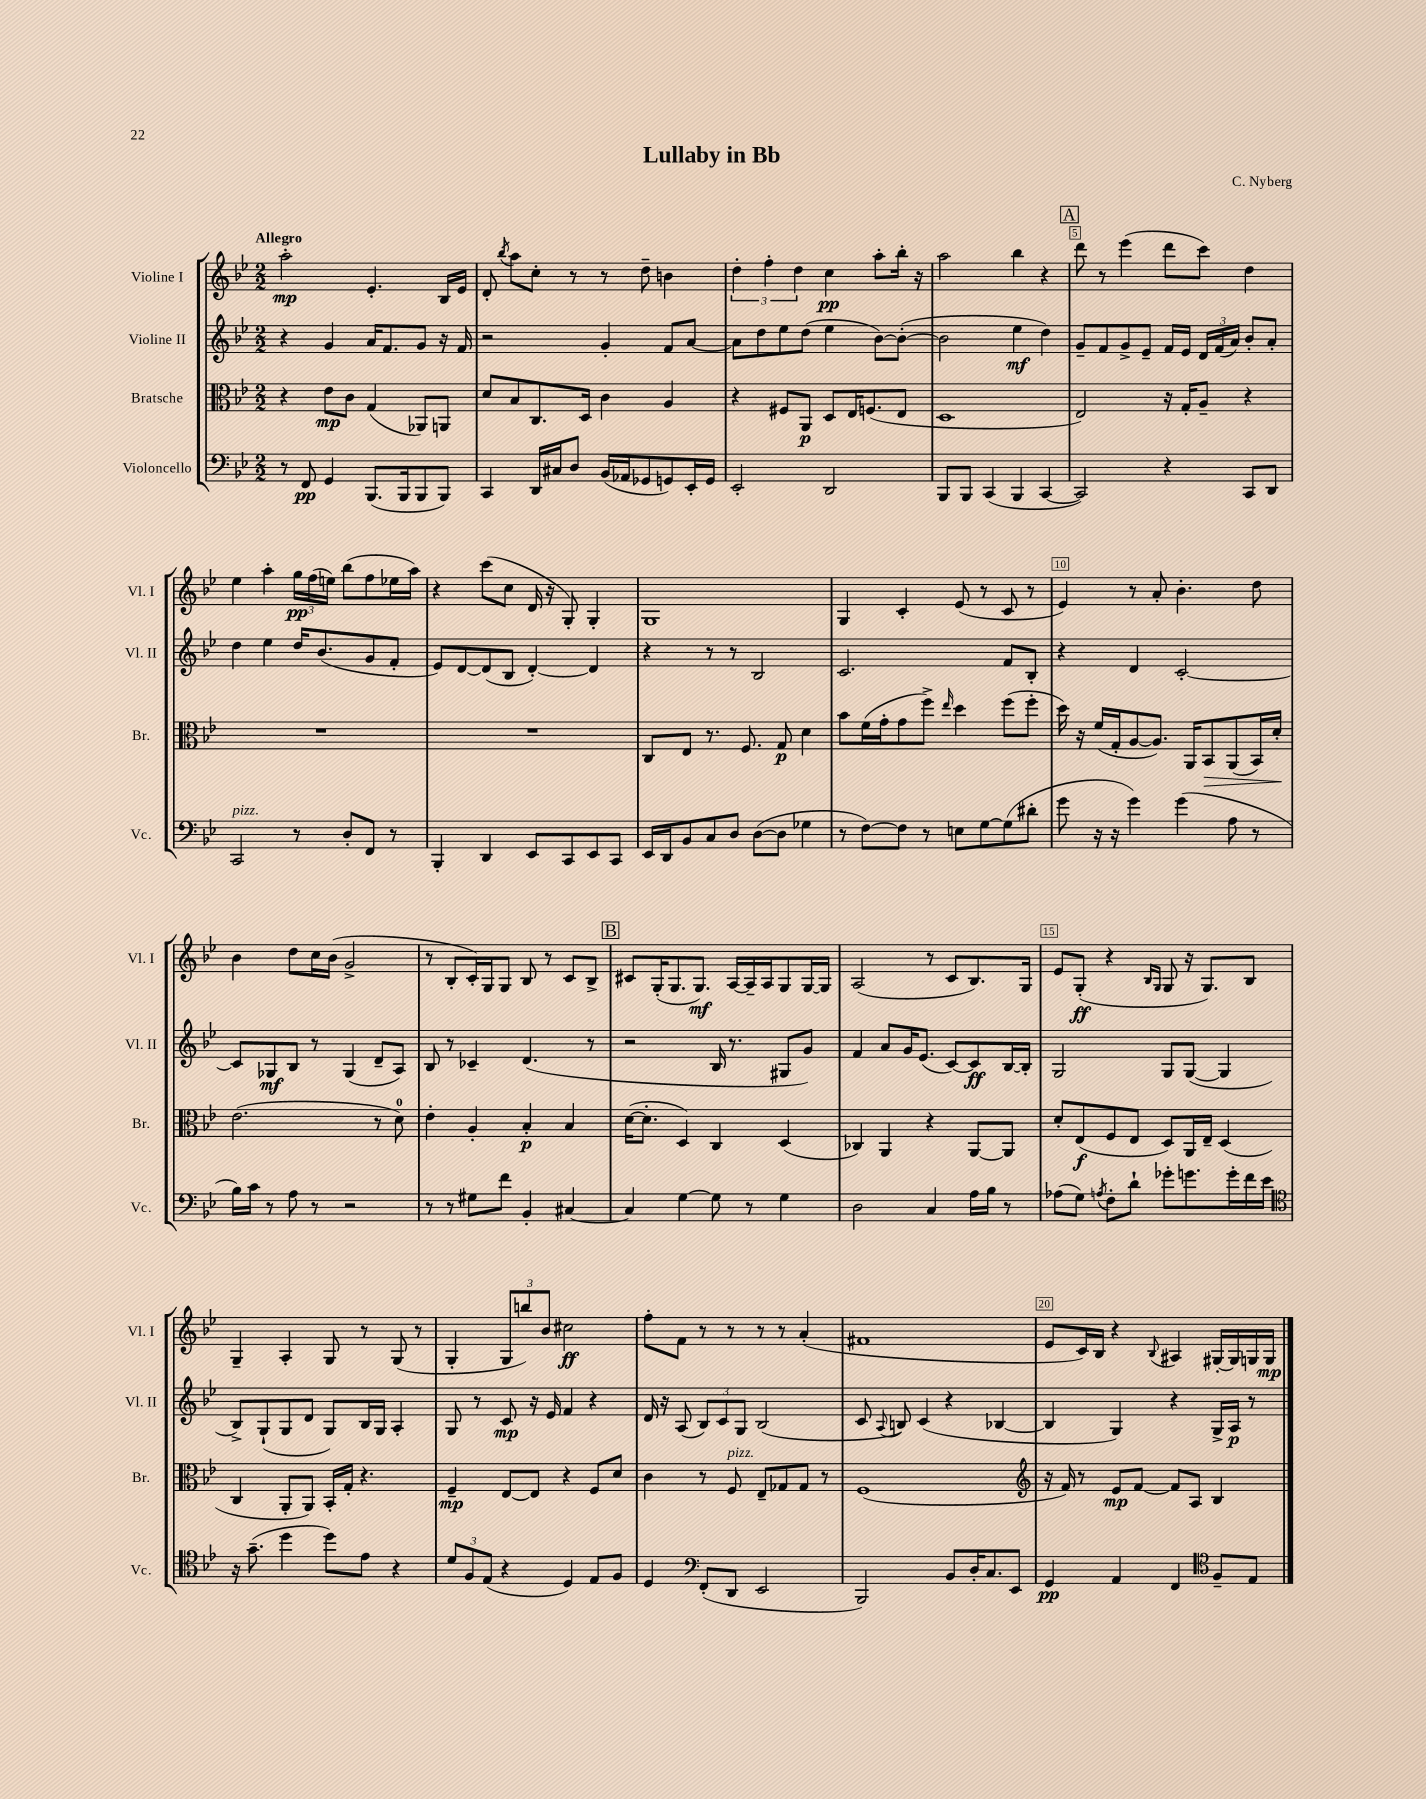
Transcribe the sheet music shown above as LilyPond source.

\header { title = "Lullaby in Bb" composer = "C. Nyberg" }
<<
\new StaffGroup <<
\new Staff = "s0" \with { instrumentName = "Violine I" shortInstrumentName = "Vl. I" } {
    \clef treble \key bes \major \numericTimeSignature \time 2/2 \tempo "Allegro"
    \autoBeamOff a''2-.\mp ees'4.-. bes16[ ees'16] |
    d'8-. \acciaccatura { bes''8 } a''8[ c''8]-. r8 r8 d''8-- b'4 |
    \tuplet 3/2 { d''4-. f''4-. d''4 } c''4\pp a''8[-. bes''16]-. r16 |
    a''2 bes''4 r4 |
    \mark \markup { \box "A" } d'''8 r8 ees'''4( d'''8[ c'''8]) d''4 |
    ees''4 a''4-. \tuplet 3/2 { g''16[\pp f''16( e''16]) } bes''8[( f''8 ees''16 a''16]) |
    r4 c'''8[( c''8] d'16 r16 g8-.) g4-. |
    g1 |
    g4 c'4-. ees'8( r8 c'8 r8 |
    ees'4) r8 a'8-. bes'4.-. d''8 |
    bes'4 d''8[ c''16 bes'16]( g'2-> |
    r8 bes8[-. c'16-.) g16 g8] bes8 r8 c'8[ bes8]-> |
    \mark \markup { \box "B" } cis'8[ g16-.( g8. g8.]\mf) a16[~ a16-- a16 g8 g16~ g16] |
    a2( r8 c'8[ bes8.) g16] |
    ees'8[ g8]-.\ff( r4 \grace { bes16[ g16] } g8 r16 g8.[) bes8] |
    g4-- a4-. g8 r8 g8( r8 |
    g4-. \tuplet 3/2 { g8[ b''8) bes'8] } cis''2\ff |
    f''8[-. f'8] r8 r8 r8 r8 a'4-.( |
    fis'1 |
    ees'8[ c'16) bes16] r4 \appoggiatura { bes8 } ais4 gis16[~-. gis16 g16 g16]\mp \bar "|." |
}
\new Staff = "s1" \with { instrumentName = "Violine II" shortInstrumentName = "Vl. II" } {
    \clef treble \key bes \major \numericTimeSignature \time 2/2
    \autoBeamOff r4 g'4 a'16[ f'8. g'8] r16 f'16 |
    r2 g'4-. f'8[ a'8]~ |
    a'8[ d''8 ees''8 d''8]( ees''4 bes'8[~) bes'8]~-.( |
    bes'2 ees''4\mf d''4) |
    \mark \markup { \box "A" } g'8[-- f'8 g'8-> ees'8]-- f'16[ ees'16] \tuplet 3/2 { d'16[ f'16( a'16]) } bes'8[-. a'8]-. |
    d''4 ees''4 d''16[ bes'8.( g'8 f'8]-. |
    ees'8[) d'8~ d'8( bes8] d'4~-.) d'4 |
    r4 r8 r8 bes2 |
    c'2. f'8[ bes8]-. |
    r4 d'4 c'2~-. |
    c'8[ ges8\mf bes8] r8 ges4( d'8[-- a8]) |
    bes8 r8 ces'4-- d'4.( r8 |
    \mark \markup { \box "B" } r2 bes16 r8. gis8[ g'8]) |
    f'4 a'8[ g'16 ees'8.]( c'8[~) c'8\ff bes16~ bes16]-. |
    g2 g8[ g8]~( g4 |
    bes8[->) g8-!( g8 d'8] g8[) bes16 g16] a4-. |
    g8 r8 c'8\mp r16 ees'16 f'4 r4 |
    d'16 r16 a8( \tuplet 3/2 { bes8[) c'8 g8] } bes2( |
    c'8 \appoggiatura { a8 } b8) c'4( r4 bes4~ |
    bes4 g4) r4 g16[-> a16]\p r8 \bar "|." |
}
\new Staff = "s2" \with { instrumentName = "Bratsche" shortInstrumentName = "Br." } {
    \clef alto \key bes \major \numericTimeSignature \time 2/2
    \autoBeamOff r4 ees'8[\mp c'8] g4( aes,8[) a,8] |
    d'8[ bes8 c8. d16] c'4 a4 |
    r4 fis8[ a,8]\p d8[ ees16 f8.( ees8] |
    d1 |
    \mark \markup { \box "A" } ees2) r16 g16[-. a8]-- r4 |
    R1 |
    R1 |
    c8[ ees8] r8. f8. g8\p d'4 |
    bes'8[ f'16( g'16-. g'8 f''8]->) \grace { ees''16 } d''4 f''8[( f''8]-. |
    d''16) r16 f'16[( g16-. a8~ a8.]) a,16[ bes,8\> a,8( bes,16) d'16]-.\! |
    ees'2.( r8 d'8-0) |
    ees'4-. a4-. bes4-.\p bes4 |
    \mark \markup { \box "B" } d'16[~( d'8.]-. d4) c4 d4( |
    ces4) a,4 r4 a,8[~ a,8] |
    d'8[-. ees8\f( f8 ees8] d8[) a,16 ees16]-- d4( |
    c4 a,8[-. a,8]) bes,16[-. g16]-. r4. |
    f4--\mp ees8[~ ees8] r4 f8[ d'8] |
    c'4 r8 f8^\markup { \italic "pizz." } ees8[-- ges8 ges8] r8 |
    f1( |
    \clef treble r16 f'16) r8 ees'8[\mp f'8]~ f'8[ a8] bes4 \bar "|." |
}
\new Staff = "s3" \with { instrumentName = "Violoncello" shortInstrumentName = "Vc." } {
    \clef bass \key bes \major \numericTimeSignature \time 2/2
    \autoBeamOff r8 f,8\pp g,4 bes,,8.[( bes,,16 bes,,8 bes,,8]) |
    c,4 d,16[ cis16 d8] bes,16[( aes,16 ges,8 g,8) ees,16-. g,16] |
    ees,2-. d,2 |
    bes,,8[ bes,,8] c,4( bes,,4 c,4~ |
    \mark \markup { \box "A" } c,2) r4 c,8[ d,8] |
    c,2^\markup { \italic "pizz." } r8 d8[-. f,8] r8 |
    bes,,4-. d,4 ees,8[ c,8 ees,8 c,8] |
    ees,16[ d,16 bes,8 c8 d8] d8[~( d8] ges4 |
    r8 f8[~) f8] r8 e8[ g8~ g8( dis'8]-. |
    g'8 r16 r16 g'4) g'4( a8 r8 |
    bes16[) c'16] r8 a8 r8 r2 |
    r8 r8 gis8[ f'8] bes,4-. cis4~ |
    \mark \markup { \box "B" } cis4 g4~ g8 r8 g4 |
    d2 c4 a16[ bes16] r8 |
    aes8[( g8]) \acciaccatura { a8 } f8[-. d'8]-! ges'8[-. g'8. g'16-. f'16 ees'16] |
    \clef tenor r16 g'8.--( d''4 d''8[) ees'8] r4 |
    \tuplet 3/2 { d'8[ f8 ees8]( } r4 d4) ees8[ f8] |
    d4 \clef bass f,8[-.( d,8] ees,2 |
    bes,,2) bes,8[ d16-. c8. ees,8] |
    g,4\pp a,4 f,4 \clef tenor f8[-- ees8] \bar "|." |
}
>>
>>
\layout { \context { \Score \override BarNumber.break-visibility = ##(#f #t #t) barNumberVisibility = #(every-nth-bar-number-visible 5) \override BarNumber.stencil = #(make-stencil-boxer 0.1 0.3 ly:text-interface::print) } }
